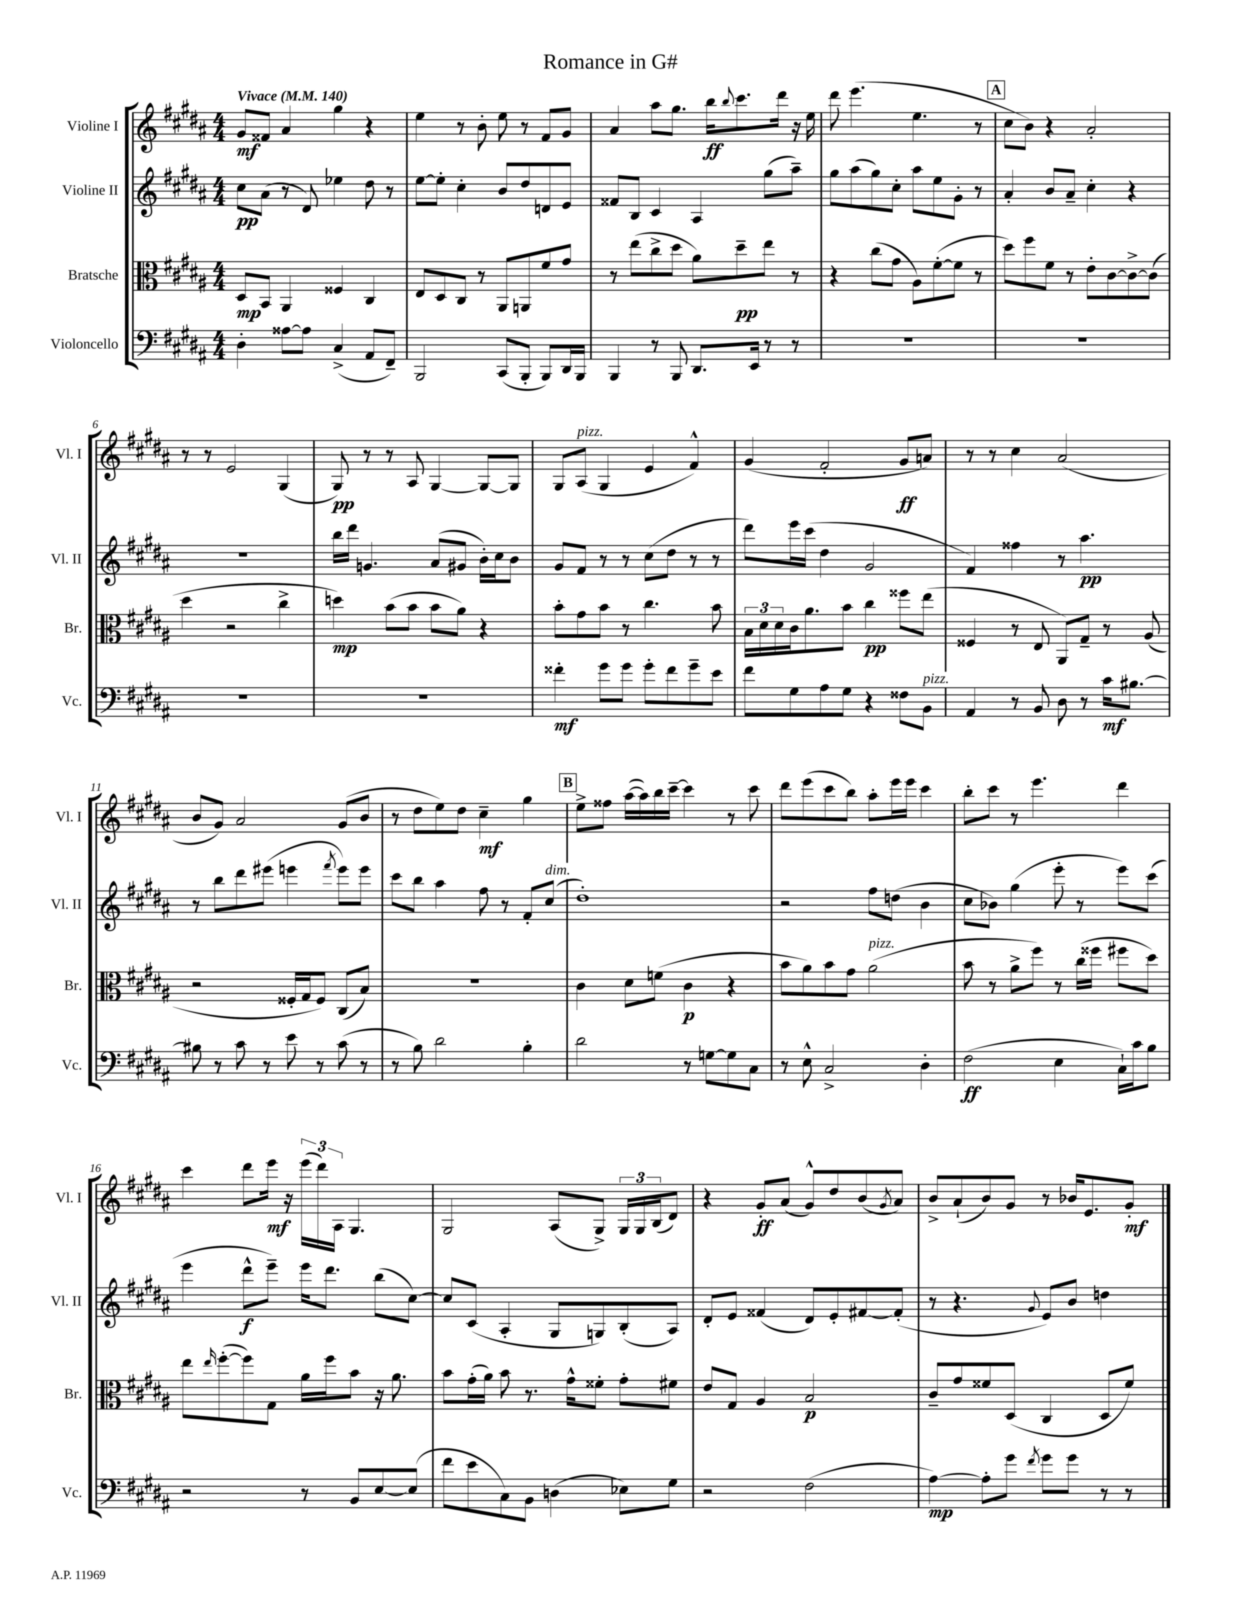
\header { title = "Romance in G#" }
<<
\new StaffGroup <<
\new Staff = "s0" \with { instrumentName = "Violine I" shortInstrumentName = "Vl. I" } {
    \clef treble \key b \major \numericTimeSignature \time 4/4 \tempo "Vivace" 4 = 140
    gis'8\mf fisis'8 ais'4 gis''4 r4 |
    e''4 r8 b'8-. e''8 r8 fis'8 gis'8 |
    ais'4 ais''8 gis''8. b''16\ff \appoggiatura { b''8 } cis'''8. dis'''16 r16 e''16 |
    dis'''8 e'''4.( e''4. r8 |
    \mark \markup { \box "A" } cis''8 b'8) r4 ais'2-. |
    r8 r8 e'2 gis4( |
    gis8\pp) r8 r8 ais8 gis4~ gis8~ gis8 |
    gis8 ais8^\markup { \italic "pizz." }( gis4 e'4 fis'4-^) |
    gis'4( fis'2-. gis'8\ff a'8) |
    r8 r8 cis''4 ais'2( |
    b'8 gis'8) ais'2 gis'8( b'8 |
    r8 dis''8 e''8) dis''8 cis''4--\mf gis''4 |
    \mark \markup { \box "B" } e''8-> fisis''8 ais''16~( ais''16) b''16 cis'''16~-- cis'''4 r8 cis'''8 |
    dis'''8 e'''8( cis'''8 b''8) ais''8-. e'''16 e'''16 cis'''4 |
    b''8-. cis'''8 r8 e'''4. dis'''4 |
    cis'''4 dis'''8 e'''16\mf r16 \tuplet 3/2 { e'''16( dis'''16) ais16 } gis4. |
    gis2 ais8( gis8->) \tuplet 3/2 { gis16 gis16 b16( } dis'8) |
    r4 gis'8-.\ff ais'8( gis'8-^) dis''8 b'8( \acciaccatura { gis'8 } ais'8) |
    b'8-> ais'8-!( b'8) gis'8 r8 bes'16 e'8. gis'8-.\mf \bar "|." |
}
\new Staff = "s1" \with { instrumentName = "Violine II" shortInstrumentName = "Vl. II" } {
    \clef treble \key b \major \numericTimeSignature \time 4/4
    cis''8\pp ais'8( r8 dis'8) ees''4 dis''8 r8 |
    e''8~ e''8-. cis''4-. b'8 dis''8 d'8 e'8 |
    fisis'8 b8 cis'4 ais4 gis''8( ais''8--) |
    gis''8 ais''8( gis''8) cis''8-. ais''8 e''8 gis'8-. r8 |
    \mark \markup { \box "A" } ais'4-. b'8 ais'8-- cis''4-. r4 |
    R1 |
    b''16 dis'''16 g'4. ais'8( gis'8 b'16-.) cis''16 b'8 |
    gis'8 fis'8 r8 r8 cis''8( dis''8 r8 r8 |
    dis'''8) e'''16 cis'''16( dis''4 gis'2 |
    fis'4) fisis''4 r8 ais''4.\pp |
    r8 b''8 dis'''8 eis'''8( e'''4 \acciaccatura { fis'''8 } e'''8) e'''8 |
    cis'''8 b''8 ais''4 fis''8 r8 fis'8-. cis''8^\markup { \italic "dim." }( |
    \mark \markup { \box "B" } dis''1-.) |
    r2 fis''8 d''8( b'4 |
    cis''8 bes'8) gis''4( e'''8-. r8 e'''8) cis'''8( |
    e'''4 dis'''8-^\f e'''8--) e'''16 dis'''8. b''8( cis''8~) |
    cis''8 cis'8( ais4-. gis8 g8) b8-.( ais8) |
    dis'8-. e'8 fisis'4( dis'8) e'8-. fis'8~ fis'8-.( |
    r8 r4. \appoggiatura { gis'8 } e'8) b'8 d''4 \bar "|." |
}
\new Staff = "s2" \with { instrumentName = "Bratsche" shortInstrumentName = "Br." } {
    \clef alto \key b \major \numericTimeSignature \time 4/4
    dis8\mp b,8 ais,4 fisis4 cis4 |
    e8 dis8 cis8 r8 ais,8 a,8 fis'8 gis'8 |
    r8 e''8( cis''8-> dis''8 ais'8) dis''8--\pp e''8 r8 |
    r4 cis''8( gis'8 ais8) fis'8~-.( fis'8 r8 |
    \mark \markup { \box "A" } dis''8) fis''8 fis'8 r8 e'8-. cis'8~ cis'8~-> cis'8( |
    dis''4 r2 cis''4-> |
    d''4\mp) b'8( b'8 b'8 ais'8) r4 |
    b'8-. gis'8 b'8 r8 cis''4. b'8 |
    \tuplet 3/2 { b16 dis'16 dis'16 } cis'16 ais'8. b'8 cis''4\pp fisis''8 e''8( |
    fisis4 r8 e8 ais,8) gis8-- r8 ais8( |
    r2 fisis16-. gis16 fisis8) cis8( b8) |
    r1 |
    \mark \markup { \box "B" } cis'4 dis'8 f'8( cis'4\p r4 |
    b'8 ais'8) b'8 gis'8 ais'2^\markup { \italic "pizz." }( |
    b'8 r8 ais'8-> fis''8) r8 cis''16( fisis''16 fis''8 dis''8) |
    e''8 \grace { e''16 } fis''8~-.( fis''8) gis8 ais'16 fis''16 b'8 r16 ais'8. |
    b'8 gis'16-.( ais'16) b'8 r8. gis'16-^ fisis'8-. gis'8-. fis'8 |
    e'8 gis8 ais4 b2\p |
    cis'8-- gis'8 fisis'8 dis8( cis4 dis8 fisis'8) \bar "|." |
}
\new Staff = "s3" \with { instrumentName = "Violoncello" shortInstrumentName = "Vc." } {
    \clef bass \key b \major \numericTimeSignature \time 4/4
    dis4-. aisis8~ aisis8 cis4->( ais,8 fis,8--) |
    b,,2 cis,8( b,,8-. b,,8) dis,16 b,,16 |
    b,,4 r8 b,,8 dis,8. e,16 r8 r8 |
    R1 |
    \mark \markup { \box "A" } R1 |
    R1 |
    R1 |
    fisis'4-.\mf gis'8 gis'8 gis'8-. fisis'8 gis'8-- e'8 |
    fis'8 gis8 ais8 gis8 r4 fisis8 b,8^\markup { \italic "pizz." } |
    ais,4 r8 b,8 dis8 r8 cis'16\mf bis8.~ |
    bis8 r8 cis'8 r8 e'8 r8 cis'8( r8 |
    r8 b8) dis'2 b4-. |
    \mark \markup { \box "B" } dis'2 r8 g8~ g8 cis8 |
    r8 e8-^ cis2-> dis4-. |
    fis2\ff( e4 cis16-!) cis'16 b8 |
    r2 r8 b,8 e8~ e8( |
    fis'8 e'8 cis8) b,8 d4( ees8) gis8 |
    r2 fis2( |
    ais4~\mp) ais8-. gis'8 \acciaccatura { fis'8 } gis'8 gis'8 r8 r8 \bar "|." |
}
>>
>>
